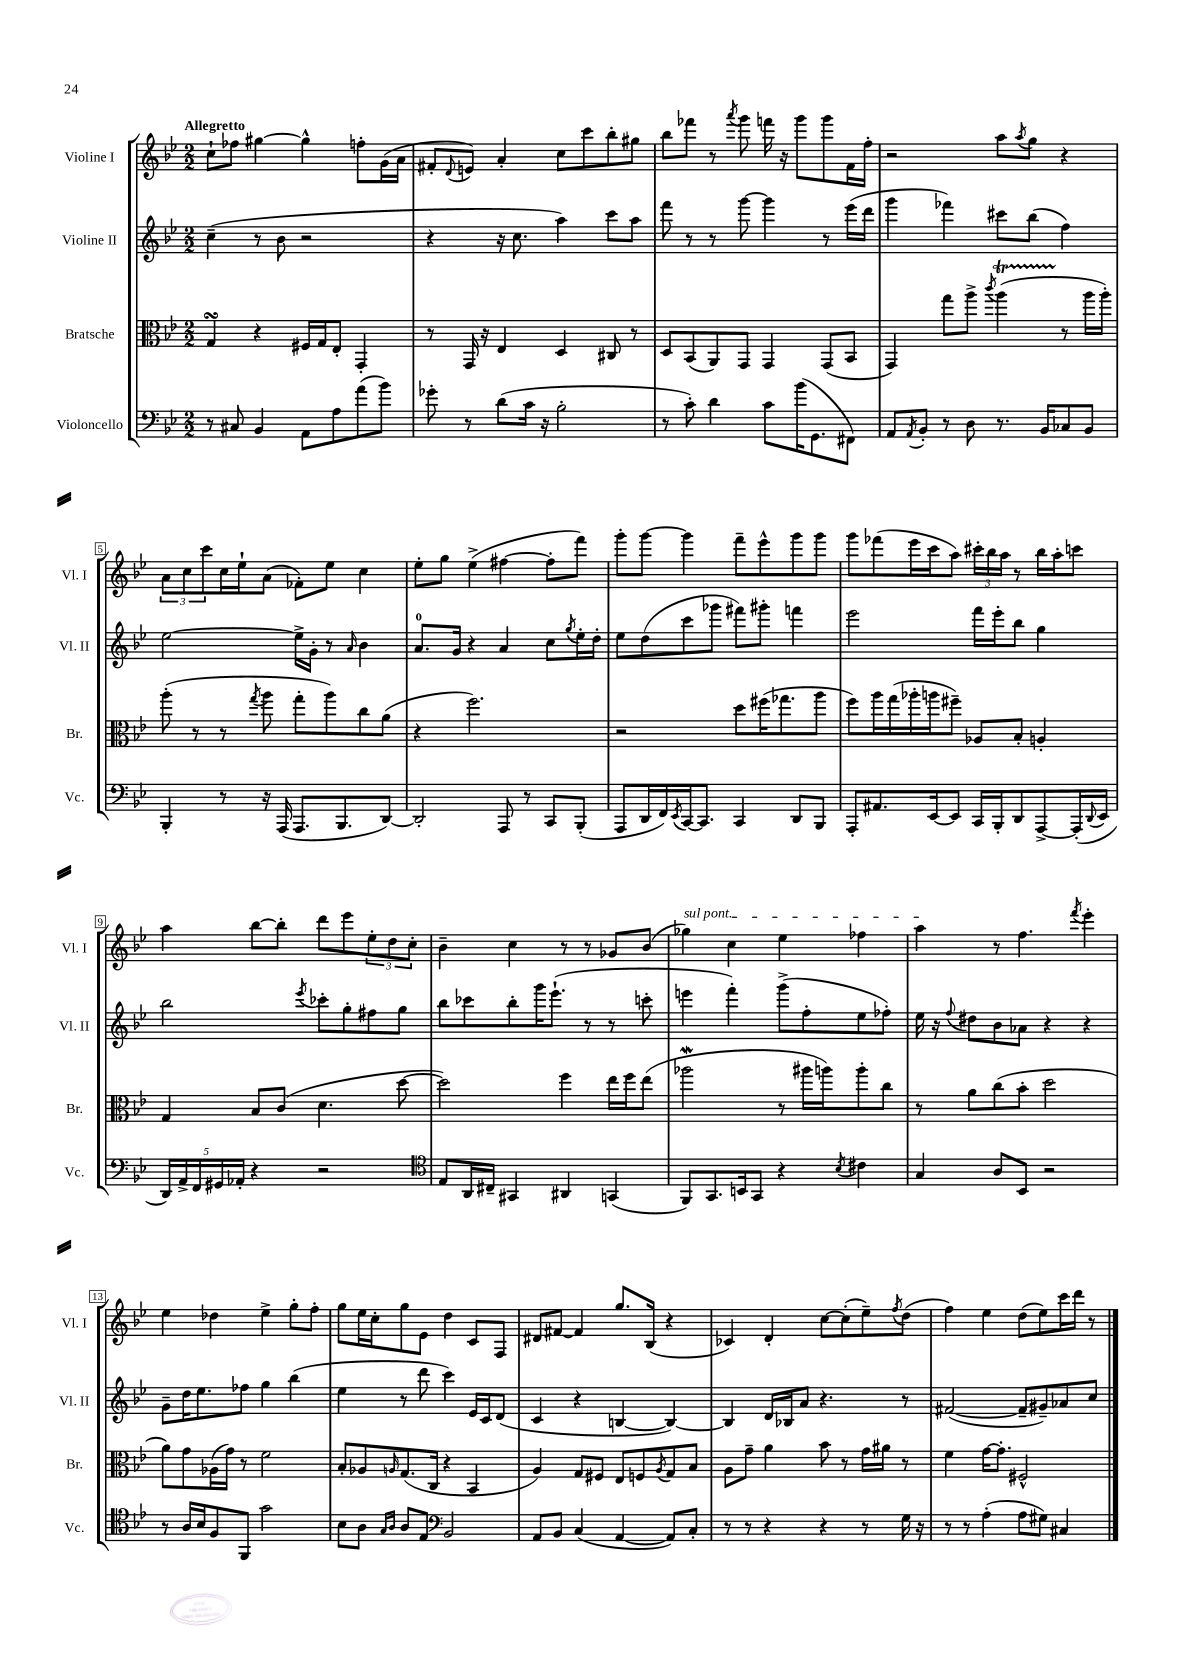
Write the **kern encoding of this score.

**kern	**kern	**kern	**kern
*staff4	*staff3	*staff2	*staff1
*clefF4	*clefC3	*clefG2	*clefG2
*k[b-e-]	*k[b-e-]	*k[b-e-]	*k[b-e-]
*M2/2	*M2/2	*M2/2	*M2/2
8r	4G/	(4cc~\	8cc`\L
8C#/	.	.	8ff-\J
4BB-/	4r	8r	[4gg#\
.	.	8b-\	.
8AA\L	16F#/LL	2r	4gg#^^\]
.	16G/J	.	.
8A\	8E-'/J	.	.
(8a\	4GG'/	.	8ff'\L
8b-\J)	.	.	(16g\L
.	.	.	16a\JJ
=	=	=	=
8g-'\	8r	4r	8f#'/L
.	.	.	8qqd/
8r	16GG/	.	8e/J)
.	16r	.	.
(8d\L	4E-/	16r	4a'/
.	.	8.cc\	.
16c\Jk	.	.	.
16r	.	.	.
2B-'\	4D/	4aa\)	8cc\L
.	.	.	8ccc\
.	8C#/	8ccc\L	8bb-'\
.	8r	8aa\J	8gg#\J
=	=	=	=
8r	8D/L	8fff\	8bb-\L
8c'\)	(8BB-/	8r	8fff-\J
4d\	8AA/)	8r	8r
.	.	.	8qaaa/
.	8GG/J	[8ggg\	8ggg\
8c\L	4GG/	4ggg\]	16fff\
.	.	.	16r
(16b-\K	.	.	8ggg\L
8.GG\	.	.	.
.	(8GG/L	8r	8ggg\
8FF#\J)	8BB-/J	(16eee-\LL	16f\L
.	.	16ddd\JJ	16ff'\JJ
=	=	=	=
8AA/L	4GG/)	4ggg\	2r
8qAA/	.	.	.
8BB-'/J	.	.	.
8r	8gg\L	4fff-\)	.
8D\	8aa^\J	.	.
.	8qccc/	.	.
8.r	(4aa\	8ccc#\L	8aa\L
.	.	.	8qaa/
.	.	(8bb-\J	8gg\J
16BB-/LK	.	.	.
8C-/	8r	4ff\)	4r
8BB-/J	16aa\LL	.	.
.	16aa'\JJ)	.	.
=	=	=	=
4BBB-'/	(8aa'\	[2ee-\	12a\L
.	.	.	12cc\
.	8r	.	.
.	.	.	12ccc\
8r	8r	.	16cc\L
.	.	.	16ee-`\J
.	8qgg/	.	.
16r	8aa\	.	(8a\J
(16AAA/	.	.	.
8.AAA/L	8gg'\L	16ee-^\]LL	8f-'\L)
.	.	16g'\JJ	.
.	8aa\)	8r	8ee-\J
8.BBB-/	.	.	.
.	.	16qqa/	.
.	8cc\	4b-\	4cc\
[8DD/J)	(8a\J	.	.
=	=	=	=
2DD'/]	4r	8.a/L	8ee-'\L
.	.	.	8gg\J
.	.	16g/Jk	.
.	2.ff\)	4r	(4ee-^\
8AAA/	.	4a/	[4ff#\
8r	.	.	.
8CC/L	.	8cc\L	8ff#'\]L
.	.	8qgg/	.
(8BBB-'/J	.	16ee-'\L	8fff\J)
.	.	16dd'\JJ	.
=	=	=	=
8AAA/L	2r	8ee-\L	8ggg'\L
16DD/L	.	(8dd\	[8ggg\J
16FF/)	.	.	.
8qEE-/	.	.	.
[16CC/J	.	8ccc\	4ggg\]
8.CC/]J	.	.	.
.	.	8ggg-\J	.
4CC/	8dd\L	8fff#\L)	8fff~\L
.	(16ff#\K	8ggg#'\J	8eee-^^\
.	8.gg-\	.	.
8DD/L	.	4fff\	8ggg\
8BBB-/J	8aa\J	.	8ggg\J
=	=	=	=
8AAA'/L	8ff\L)	2eee-\	8ggg\L
8.AA#/	16aa\L	.	(8fff-\
.	(16gg\	.	.
.	16aa-'\	.	16eee-\L
[16EE-/k	16aa\J	.	16ccc\J
8EE-/]J	8ff#~\J)	.	8aa\J)
16CC/LL	8A-/L	16fff\LL	24ccc#'\LL
.	.	.	24bb-\
16BBB-'/J	.	16eee-'\J	.
.	.	.	24aa\JJ
8DD/	8B-'/J	8bb-\J	8r
[8AAA^/	4A'/	4gg\	16bb-\LL
.	.	.	16aa'\J
(16AAA'/]L	.	.	8ccc\J
8qqDD/	.	.	.
16EE-/JJ	.	.	.
=	=	=	=
20DD/LL)	4G/	2bb-\	4aa\
20AA^/	.	.	.
20FF/	.	.	.
20GG#/	.	.	.
20AA-'/JJ	.	.	.
4r	8B-/L	.	[8bb-\L
.	(8c/J	.	8bb-'\]J
.	.	8qeee-/	.
2r	4.d\	8ccc-'\L	8ddd\L
.	.	8gg'\	8eee-\
.	.	8ff#\	12ee-'\
.	.	.	12dd\
.	[8dd\	8gg\J	.
.	.	.	12cc'\J
=	=	=	=
*clefC4	*	*	*
8E-/L	2dd\])	8bb-\L	4b-~\
16AA/L	.	8ccc-\	.
16C#~/JJ	.	.	.
4GG#/	.	8bb-'\	4cc\
.	.	16ggg\K	.
.	.	(8.eee-`\J	.
4AA#/	4ff\	.	8r
.	.	8r	8r
(4GG/	16ee-\LL	8r	8g-/L
.	16ff\J	.	.
.	(8ee-\J	8ccc'\	(8b-/J
=	=	=	=
8FF/L)	2aa-\	4eee\	4gg-\)
8.GG/	.	.	.
.	.	4fff'\)	4cc\
16BB/k	.	.	.
8GG/J	.	.	.
4r	8r	(8ggg^\L	4ee-\
.	16aa#\LL	8ff'\	.
.	16aa\J)	.	.
8qB-/	.	.	.
4c#\	8aa'\	8ee-\	4ff-\
.	8cc\J	8ff-'\J)	.
=	=	=	=
4G/	8r	16ee-\	4aa\
.	.	16r	.
.	.	8qqff/	.
.	8a\L	8dd#\L	.
8A/L	(8cc\	8b-\	8r
8BB-/J	8b-'\J	8a-\J	4.ff\
2r	2dd\	4r	.
.	.	.	8qfff/
.	.	4r	4eee-'\
=	=	=	=
8r	8a\L)	8g~\L	4ee-\
16A/LL	8g\	16dd\K	.
16B-/J	.	8.ee-\	.
8F/	(16A-\L	.	4dd-\
.	16g\JJ)	.	.
8FF/J	8r	8ff-\J	.
2g\	2f\	4gg\	4ee-^\
.	.	(4bb-\	8gg'\L
.	.	.	8ff'\J
=	=	=	=
8B-\L	8B-'/L	4ee-\	8gg\L
8A\J	8A-/	.	16ee-\L
.	.	.	16cc'\J
16qqG/LL	.	.	.
16qqA/JJ	16qqA/	.	.
8A/L	(8.G/	8r	8gg\
8E-/J	.	8ddd\	8e-\J
.	16C/Jk	.	.
*clefF4	*	*	*
2BB-/	4r	4ccc\)	4dd\
.	4BB-/	16e-/LL	8c/L
.	.	16c/J	.
.	.	(8d/J	8F/J
=	=	=	=
8AA/L	4A/)	4c/	8d#/L
8BB-/J	.	.	[8f#/J
(4C/	8G/L	4r	4f#/]
.	8F#/J	.	.
[4AA/	8E-/L	[4B/	8.gg/L
.	8F/	.	.
.	.	.	(16B-/Jk
.	8qA/	.	.
8AA/]L)	8G/	4B/_)	4r
8C'/J	8B-/J	.	.
=	=	=	=
8r	8A\L	4B/]	4c-/)
8r	8g~\J	.	.
4r	4a\	16d/LL	4d'/
.	.	16B-/J	.
.	.	8a/J	.
4r	8b-\	4.r	[8cc\L
.	8r	.	(8cc'\]
8r	16g\LL	.	8ee-~\)
.	16a#\JJ	.	.
.	.	.	8qff/
16G\	8r	8r	(8dd\J
16r	.	.	.
=	=	=	=
8r	4f\	([2f#/	4ff\)
8r	.	.	.
(4A'\	[16g\LK	.	4ee-\
.	8.g'\]J	.	.
8A\L	2F#^^/	8f#~/]L	(8dd\L
8G#\J)	.	8g#~/)	8ee-\)
4C#/	.	8a-/	16ccc\L
.	.	.	16ddd\JJ
.	.	8cc/J	8r
==	==	==	==
*-	*-	*-	*-
